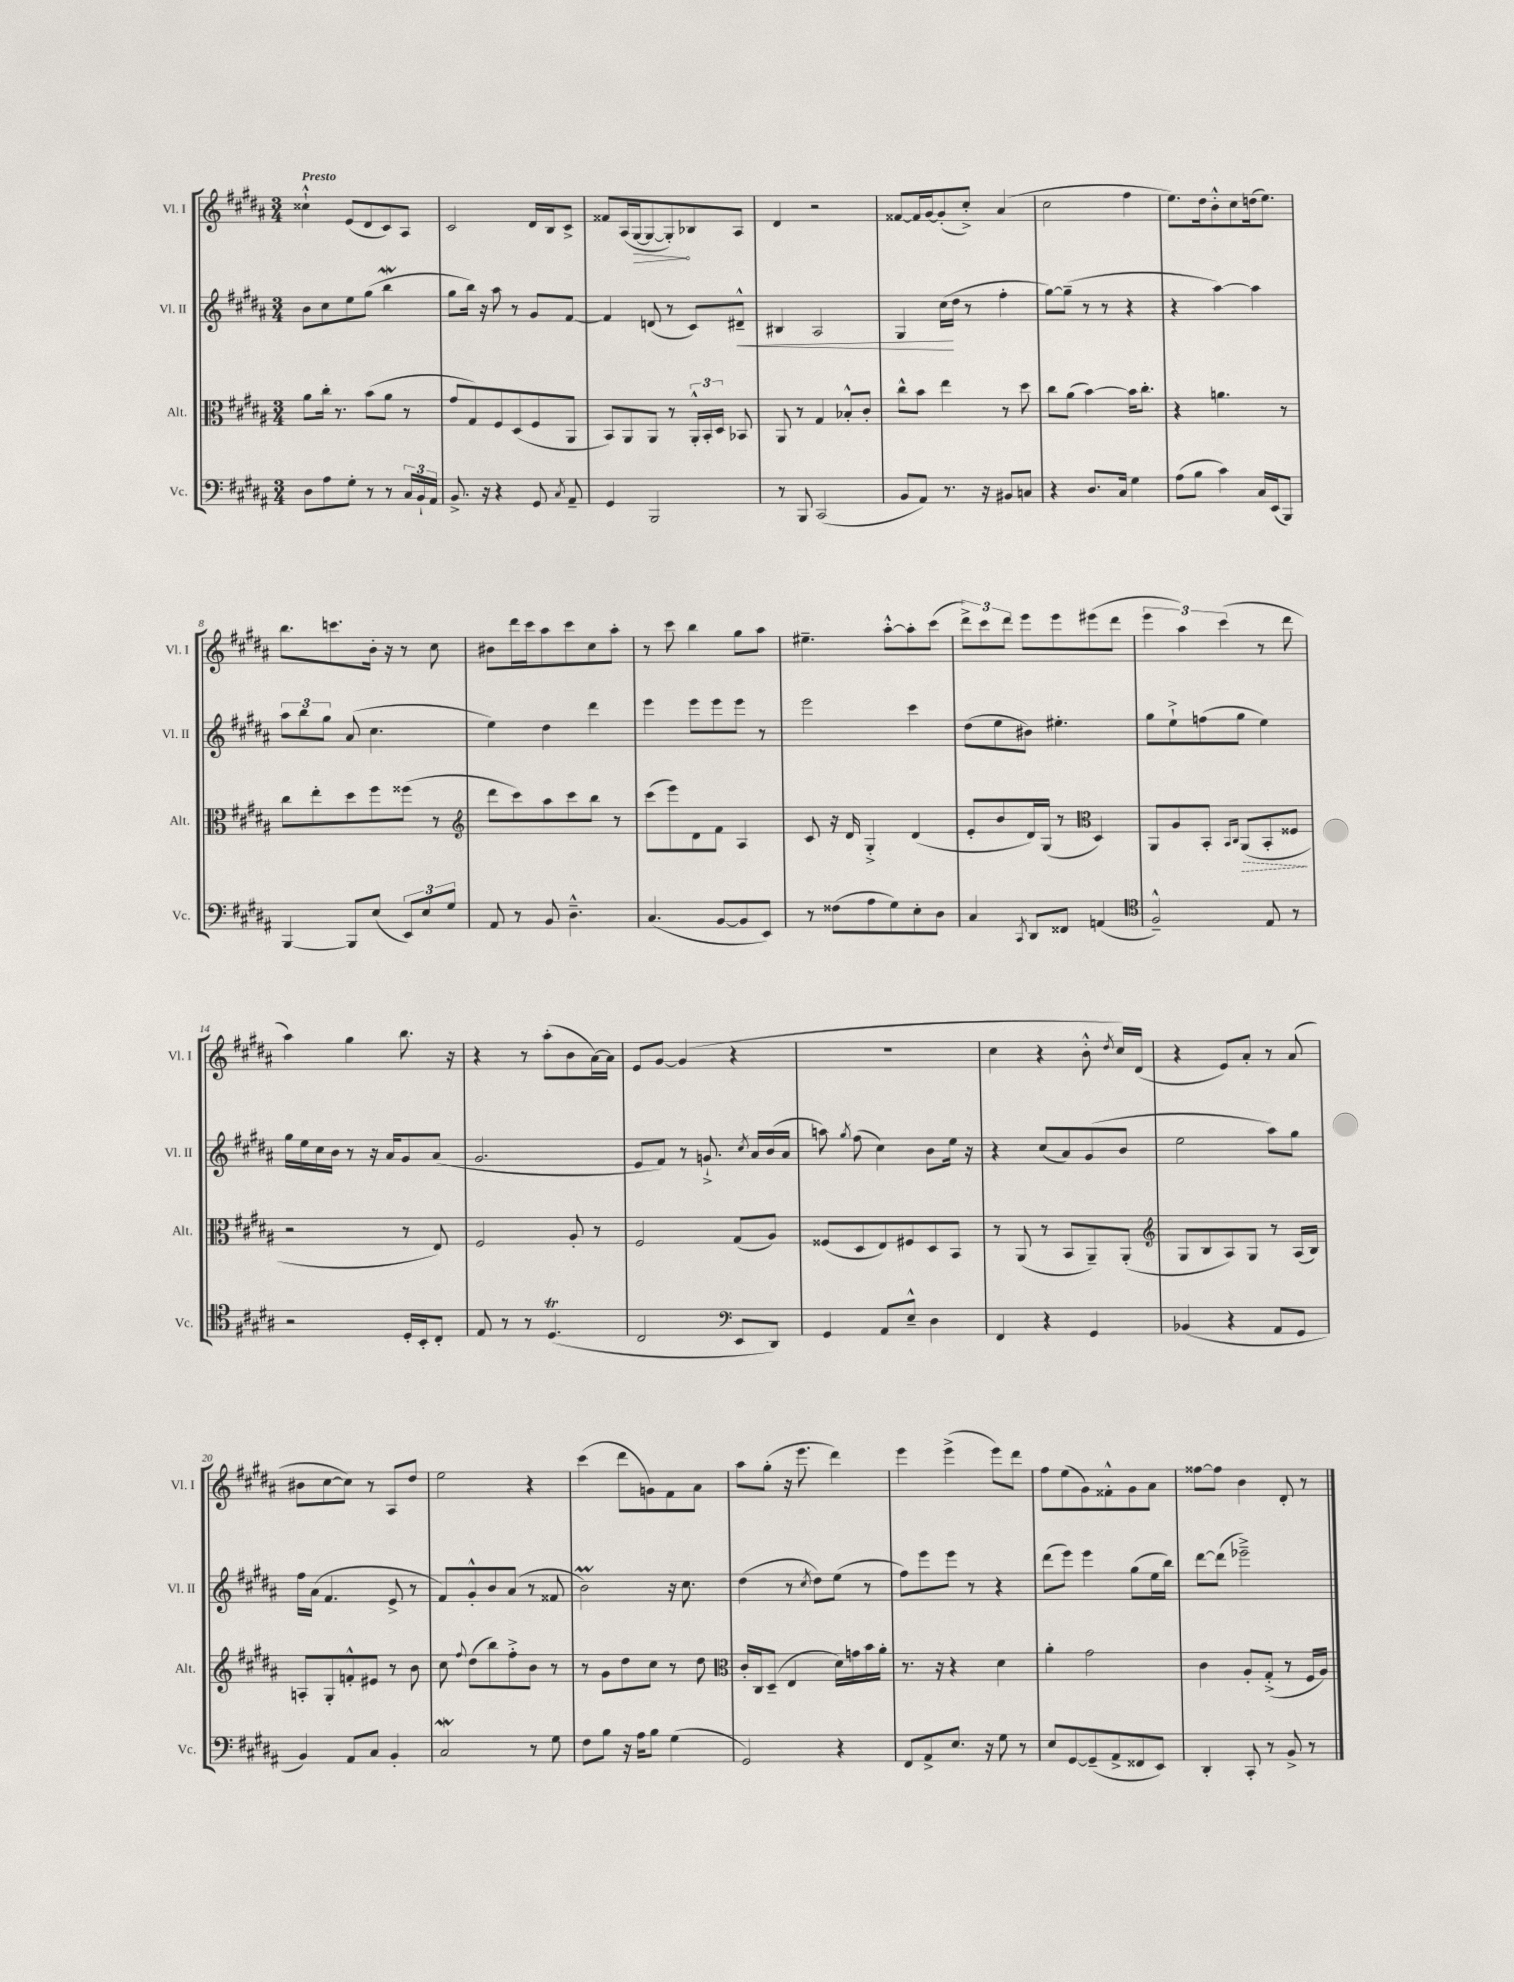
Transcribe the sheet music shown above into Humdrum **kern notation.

**kern	**kern	**kern	**kern
*staff4	*staff3	*staff2	*staff1
*clefF4	*clefC3	*clefG2	*clefG2
*k[f#c#g#d#a#]	*k[f#c#g#d#a#]	*k[f#c#g#d#a#]	*k[f#c#g#d#a#]
*M3/4	*M3/4	*M3/4	*M3/4
8D#	8a#	8b	4cc##`^^
8A#	16cc#'	8cc#	.
.	8.r	.	.
8G#'	.	8ee	(8e
8r	(8b	(8gg#	8d#
8r	8a#	4bb	8c#)
24C#	8r	.	8A#
24BB`	.	.	.
24AA#	.	.	.
=	=	=	=
8.BB^	8g#	8gg#	2c#
.	8G#)	16bb)	.
16r	.	16r	.
4r	8F#	8aa#	.
.	(8D#	8r	.
8GG#	8F#	8g#	16d#
.	.	.	16B
8qC#	.	.	.
8AA#~	8AA#	[8f#	8c#^
=	=	=	=
4GG#	8BB)	4f#]	8f##
.	8AA#	.	(16A#
.	.	.	[16G#
2BBB	8AA#	(8d	8G#_
.	8r	8r	8G#'])
.	24AA#'^^	8c#)	8B-
.	24BB'	.	.
.	24D#	.	.
.	8BB-	8d#~^^	8A#
=	=	=	=
8r	8AA#	4B#	4d#
8BBB	8r	.	.
(2CC#	4G#	2A#	2r
.	8B-'^^	.	.
.	8c#'	.	.
=	=	=	=
8BB	8cc#^^	4G#	[8f##
8AA#)	8b	.	16f##]
.	.	.	[16g#
8.r	4ee	(16cc#	(8g#']
.	.	16dd#	.
.	.	8r	8cc#'^)
16r	.	.	.
8BB#	8r	4ff#'	(4a#
8C	8dd#	.	.
=	=	=	=
4r	8cc#	[8gg#)	2cc#
.	(8a#	(8gg#~]	.
8.D#	[4b)	8r	.
.	.	8r	.
16C#	.	.	.
4G#	16b]	4r	4ff#
.	8.cc#'	.	.
=	=	=	=
(8A#	4r	4r	8.ee)
8B	.	.	.
.	.	.	16dd#
4c#)	4.a	[4aa#)	8b'^^
.	.	.	8cc#
16C#	.	4aa#]	(16dd
(16EE	.	.	8.ee)
8BBB)	8r	.	.
=	=	=	=
[4BBB	8cc#	12aa#	8.bb
.	.	12bb	.
.	8ee'	.	.
.	.	12gg#	.
.	.	.	8.ccc
8BBB]	8dd#	(8a#	.
(8E	8ff#	4.cc#	16b'
.	.	.	16r
12EE)	(8ff##	.	8r
12E	.	.	.
.	8r	.	8cc#
12G#	.	.	.
=	=	=	=
*	*clefG2	*	*
8AA#	8ddd#	4ee)	8b#
8r	8ccc#)	.	16ddd#
.	.	.	16ccc#
8BB	8aa#	4dd#	8aa#
4.D#~^^	8ccc#	.	8ccc#
.	8bb	4ddd#	8cc#
.	8r	.	8aa#'
=	=	=	=
(4.C#	(8ccc#	4eee	8r
.	8eee)	.	8ccc#
.	8d#	8eee	4bb
[8BB	8f#	8eee	.
8BB]	4A#	8eee	8gg#
8EE)	.	8r	8aa#
=	=	=	=
8r	8c#	2eee	4.ee#~
(8F##	16r	.	.
.	16d#	.	.
8A#	4G#'^	.	.
8G#)	.	.	[8aa#'^^
8E'	(4d#	4ccc#	8aa#']
8D#	.	.	(8ccc#
=	=	=	=
4C#	8e'	(8dd#	12ddd#^)
.	.	.	12ccc#
.	8b	8ee	.
.	.	.	12ddd#
8qCC#	.	.	.
8DD#	16d#)	8b#)	8eee
.	(16G#	.	.
8FF##	8r	4.ee#'	8eee
*	*clefC3	*	*
(4AA	4D#)	.	(8eee#
.	.	.	8ddd#
=	=	=	=
*clefC4	*	*	*
2F#~^^)	8AA#	8gg#	6eee
.	8A#	8ee`^	.
.	.	.	6aa#)
.	8BB'	(8ff	.
.	.	.	(6ccc#
.	16qqBB	.	.
.	16qqC#	.	.
.	(8AA#	8gg#	.
8E	8BB'	4ee)	8r
8r	8F##	.	8ddd#
=	=	=	=
2r	2r	16gg#	4aa#)
.	.	16ee	.
.	.	16cc#	.
.	.	16b	.
.	.	8r	4gg#
.	.	16r	.
.	.	16a#	.
16D#'	8r	8g#	8.bb
16BB'	.	.	.
8C#'	8E)	(8a#	.
.	.	.	16r
=	=	=	=
8E	2F#	2.g#	4r
8r	.	.	.
8r	.	.	8r
(4.D#	.	.	(8aa#'
.	8A#'	.	8b
.	8r	.	[16a#)
.	.	.	16a#]
=	=	=	=
2C#	2F#	8e	8e
.	.	8f#)	[8g#
.	.	8r	(4g#]
.	.	8.g`^	.
*clefF4	*	*	*
8EE	(8G#	.	4r
.	.	8qcc#	.
.	.	16a#	.
8DD#)	8A#)	(16b	.
.	.	16a#	.
=	=	=	=
4GG#	(8F##	8aa)	2.r
.	.	8qgg#	.
.	8D#	(8ff#	.
8AA#	8E)	4cc#)	.
8E~^^	8F#	.	.
4D#	8D#	8b	.
.	8BB	16ee	.
.	.	16r	.
=	=	=	=
4FF#	8r	4r	4cc#
.	(8AA#	.	.
4r	8r	(8cc#	4r
.	8BB	8a#)	.
4GG#	8AA#~)	(8g#	8b'^^
.	.	.	8qdd#
.	(8AA#'	8b	16cc#)
.	.	.	(16d#
=	=	=	=
*	*clefG2	*	*
(4BB-	8G#	2ee	4r
.	8B	.	.
4r	8A#)	.	8e)
.	8G#	.	8a#'
8AA#	8r	8aa#)	8r
8GG#	(16A#	8gg#	(8a#
.	16B)	.	.
=	=	=	=
4BB)	8A'	16ff#	8b#
.	.	(16a#	.
.	8G#'	4.f#	[8cc#
8AA#	8f'^^	.	8cc#])
8C#	8e#	.	8r
4BB'	8r	8e^	8A#
.	8b	8r	8dd#
=	=	=	=
2C#	8cc#	8f#)	2ee
.	8qqff#	.	.
.	(8dd#	8g#'^^	.
.	8bb)	8b	.
.	8ff#'^	(8a#	.
8r	8b	8r	4r
8G#	8r	8f##	.
=	=	=	=
8F#	8r	2b)	(4ccc#
8B	8g#	.	.
16r	8dd#	.	8ddd#
16A#	.	.	.
8B	8cc#	.	8g)
(4G#	8r	16r	8f#
.	.	8.cc#	.
.	8dd#	.	8a#
=	=	=	=
*	*clefC3	*	*
2GG#)	16c#'	(4dd#	8aa#
.	16C#	.	.
.	(8D#~	.	(8gg#'
.	4E	8r	16r
.	.	.	8.eee
.	.	8qcc#	.
.	.	8dd#)	.
4r	16d#)	(8ee	4ddd#)
.	16g	.	.
.	16b	8r	.
.	16a#'	.	.
=	=	=	=
8FF#	8.r	8ff#)	4eee
8AA#^	.	8eee	.
.	16r	.	.
8.E	4r	8eee	(4eee^
.	.	8r	.
16r	.	.	.
8G#	4d#	4r	8eee)
8r	.	.	8ddd#
=	=	=	=
8E	4a#'	(8ddd#	8ff#
[8GG#	.	8eee)	(8ee
(8GG#~]	2g#	4eee	8g#)
8AA#^	.	.	8f##'^^
8FF##	.	(8gg#	8g#
8EE)	.	16ee	8a#
.	.	16bb)	.
=	=	=	=
4DD#'	4c#	[8ddd#	[8ff##
.	.	(8ddd#]	8ff##]
8CC#'	8A#'	2eee-~^)	4b
8r	(8G#'^	.	.
8BB^	8r	.	8d#'
8r	16F#	.	8r
.	16A#)	.	.
==	==	==	==
*-	*-	*-	*-
